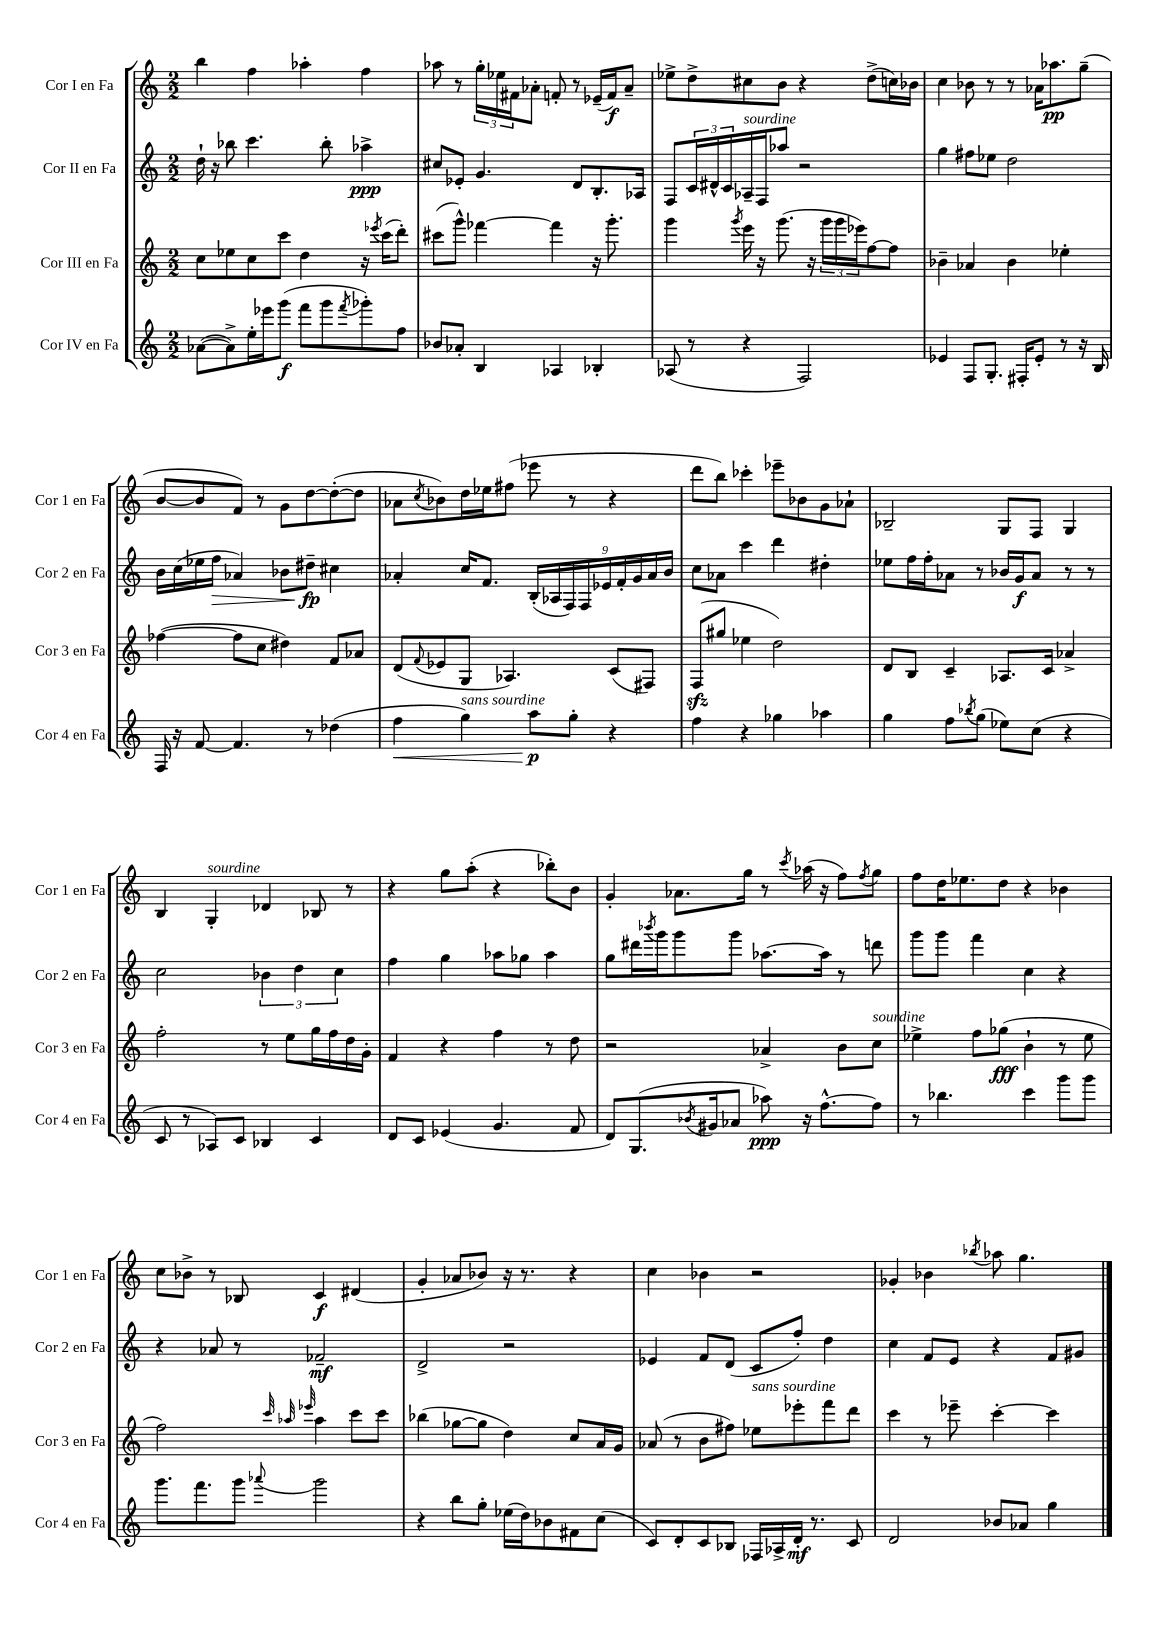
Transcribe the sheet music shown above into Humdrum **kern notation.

**kern	**dynam	**kern	**dynam	**kern	**dynam	**kern	**dynam
*part4	*part4	*part3	*part3	*part2	*part2	*part1	*part1
*staff4	*staff4	*staff3	*staff3	*staff2	*staff2	*staff1	*staff1
*I"Cor IV en Fa	*	*I"Cor III en Fa	*	*I"Cor II en Fa	*	*I"Cor I en Fa	*
*I'Cor 4 en Fa	*	*I'Cor 3 en Fa	*	*I'Cor 2 en Fa	*	*I'Cor 1 en Fa	*
*clefG2	*	*clefG2	*	*clefG2	*	*clefG2	*
*k[]	*	*k[]	*	*k[]	*	*k[]	*
*M2/2	*	*M2/2	*	*M2/2	*	*M2/2	*
=32	=32	=32	=32	=32	=32	=32	=32
([8a-X\L	.	8cc\L	.	16dd`\	.	4bb\	.
.	.	.	.	16r	.	.	.
8a-^\])	.	8ee-X\	.	8bb-X\	.	.	.
16ee'\L	.	8cc\	.	4.ccc\	.	4ff\	.
16eee-X\J	.	.	.	.	.	.	.
(8ggg\J	f	8ccc\J	.	.	.	.	.
8fff\L	.	4dd\	.	.	.	4aa-X'\	.
8ggg\	.	.	.	8bb-'\	.	.	.
8qfff/	.	.	.	.	.	.	.
8ggg-X'\)	.	16r	.	4aa-X^\	ppp	4ff\	.
.	.	8qeee-X/	.	.	.	.	.
.	.	(16ccc\KL	.	.	.	.	.
8ff\J	.	8ddd'\J)	.	.	.	.	.
=33	=33	=33	=33	=33	=33	=33	=33
8b-X/L	.	(8ccc#X\L	.	8cc#X/L	.	8aa-X\	.
8a-X'/J	.	8ggg^^\J)	.	8e-X'/J	.	8r	.
4B/	.	[4fff-X\	.	4.g/	.	24gg'\LL	.
.	.	.	.	.	.	24ee-X\	.
.	.	.	.	.	.	24f#X\J	.
.	.	.	.	.	.	8a-X'\J	.
4A-X/	.	4fff-\]	.	.	.	8fn'/	.
.	.	.	.	8d/L	.	8r	.
4B-X'/	.	16r	.	8.B'/	.	(16e-X~/LL	.
.	.	8.ggg'\	.	.	.	16f/J)	f
.	.	.	.	.	.	8a-~/J	.
.	.	.	.	16A-X/Jk	.	.	.
=34	=34	=34	=34	=34	=34	=34	=34
(8A-X/	.	4ggg\	.	8F/L	.	8ee-X^\L	.
8r	.	.	.	24c/L	.	8dd^\	.
.	.	.	.	24d#X^^/	.	.	.
.	.	.	.	24c/	.	.	.
.	.	8qggg/	.	.	.	.	.
!	!	!	!	!LO:TX:a:i:t=sourdine	!	!	!
4r	.	16eee\	.	16A-X~/	.	8cc#X\	.
.	.	16r	.	16F/J	.	.	.
.	.	(8.ggg\	.	8aa-X/J	.	8b\J	.
2F/)	.	.	.	2r	.	4r	.
.	.	16r	.	.	.	.	.
.	.	24ggg\LL	.	.	.	.	.
.	.	24ggg\	.	.	.	.	.
.	.	24eee-X\J)	.	.	.	.	.
.	.	[8ff\	.	.	.	(8dd^\L	.
.	.	8ff\J]	.	.	.	16ccn\L)	.
.	.	.	.	.	.	16b-X\JJ	.
=35	=35	=35	=35	=35	=35	=35	=35
4e-X/	.	4b-X~\	.	4gg\	.	4cc\	.
8F/L	.	4a-X/	.	8ff#X\L	.	8b-X\	.
8.G'/J	.	.	.	8ee-X\J	.	8r	.
.	.	4b-\	.	2dd\	.	8r	.
16F#X'/KL	.	.	.	.	.	.	.
8e-'/J	.	.	.	.	.	16a-X\KL	.
.	.	.	.	.	.	8.aa-X\	pp
8r	.	4ee-X'\	.	.	.	.	.
16r	.	.	.	.	.	(8gg~\J	.
16B/	.	.	.	.	.	.	.
!!LO:LB:g=z
=36	=36	=36	=36	=36	=36	=36	=36
16F/	.	([4ff-X\	.	16b\LL	.	[8b/L	.
16r	.	.	.	(16cc\	.	.	.
[8f/	.	.	.	16ee-X\	.	8b/]	.
!	!	!	!	!	!LO:HP:b	!	!
.	.	.	.	16ff\JJ	>	.	.
4.f/]	.	8ff-\L]	.	4a-X/)	.	8f/J)	.
.	.	8cc\J	.	.	.	8r	.
.	.	4dd#X\)	.	8b-X\L	.	8g\L	.
8r	.	.	.	8dd#X~\J	fp	[8dd\	.
(4dd-X\	.	8f/L	.	4cc#X\	]	(8dd'\_	.
.	.	8a-X/J	.	.	.	8dd\J]	.
=37	=37	=37	=37	=37	=37	=37	=37
!	!LO:HP:b	!	!	!	!	!	!
4ff\	<	(8d/L	.	4a-X'/	.	8a-X\L	.
.	.	8qqf/	.	.	.	8qcc/	.
.	.	8e-X/	.	.	.	8b-X\)	.
!LO:TX:a:i:t=sans sourdine	!	!	!	!	!	!	!
4gg\)	.	8G/J	.	16cc/KL	.	16dd\L	.
.	.	.	.	8.f/J	.	16ee-X\J	.
.	.	4.A-X/)	.	.	.	(8ff#X\J	.
8aa\L	p	.	.	(18B'/LL	.	8eee-X\	.
.	.	.	.	18A-X/	.	.	.
.	.	.	.	18F/)	.	.	.
8gg'\J	[	.	.	.	.	8r	.
.	.	.	.	18F/	.	.	.
.	.	.	.	18e-X/	.	.	.
4r	.	(8c/L	.	.	.	4r	.
.	.	.	.	18f'/	.	.	.
.	.	.	.	18g/	.	.	.
.	.	8F#X/J)	.	.	.	.	.
.	.	.	.	18a-/	.	.	.
.	.	.	.	18b/JJ	.	.	.
=38	=38	=38	=38	=38	=38	=38	=38
4ff\	.	(8Fzz/L	.	8cc\L	.	8ddd\L	.
.	.	8gg#X/J	.	8a-X\J	.	8bb\J)	.
4r	.	4ee-X\	.	4ccc\	.	4ccc-X'\	.
4gg-X\	.	2dd\)	.	4ddd\	.	8eee-X~\L	.
.	.	.	.	.	.	8b-X\	.
4aa-X\	.	.	.	4dd#X'\	.	8g\	.
.	.	.	.	.	.	8a-X`\J	.
=39	=39	=39	=39	=39	=39	=39	=39
4gg\	.	8d/L	.	8ee-X\L	.	2B-X~/	.
.	.	8B/J	.	16ff\L	.	.	.
.	.	.	.	16ff'\J	.	.	.
8ff\L	.	4c~/	.	8a-X\J	.	.	.
8qbb-X/	.	.	.	.	.	.	.
(8gg\J	.	.	.	8r	.	.	.
8ee-X\L)	.	8.A-X/L	.	16b-X/LL	.	8G/L	.
.	.	.	.	16g/J	f	.	.
(8cc\J	.	.	.	8a-/J	.	8F/J	.
.	.	16c/Jk	.	.	.	.	.
4r	.	4a-X^/	.	8r	.	4G/	.
.	.	.	.	8r	.	.	.
!!LO:LB:g=z
=40	=40	=40	=40	=40	=40	=40	=40
8c/	.	2ff'\	.	2cc\	.	4B/	.
8r	.	.	.	.	.	.	.
!	!	!	!	!	!	!LO:TX:a:i:t=sourdine	!
8A-X/L)	.	.	.	.	.	4G'/	.
8c/J	.	.	.	.	.	.	.
4B-X/	.	8r	.	6b-X\	.	4d-X/	.
.	.	8ee\L	.	.	.	.	.
.	.	.	.	6dd\	.	.	.
4c/	.	16gg\L	.	.	.	8B-X/	.
.	.	16ff\	.	.	.	.	.
.	.	.	.	6cc\	.	.	.
.	.	16dd\	.	.	.	8r	.
.	.	16g'\JJ	.	.	.	.	.
=41	=41	=41	=41	=41	=41	=41	=41
8d/L	.	4f/	.	4ff\	.	4r	.
8c/J	.	.	.	.	.	.	.
(4e-X/	.	4r	.	4gg\	.	8gg\L	.
.	.	.	.	.	.	(8aa'\J	.
4.g/	.	4ff\	.	8aa-X\L	.	4r	.
.	.	.	.	8gg-X\J	.	.	.
.	.	8r	.	4aa-\	.	8bb-X'\L)	.
8f/	.	8dd\	.	.	.	8b\J	.
=42	=42	=42	=42	=42	=42	=42	=42
8d/L)	.	2r	.	8gg\L	.	4g'/	.
(8.G/	.	.	.	16ddd#X\L	.	.	.
.	.	.	.	8qbbb-X/	.	.	.
.	.	.	.	16ggg\J	.	.	.
.	.	.	.	8ggg\	.	8.a-X\L	.
8qb-X/	.	.	.	.	.	.	.
16g#X/k	.	.	.	.	.	.	.
8a-X/J	.	.	.	8ggg\J	.	.	.
.	.	.	.	.	.	16gg\Jk	.
8aa-X\)	ppp	4a-X^/	.	[8.aa-X\L	.	8r	.
.	.	.	.	.	.	8qccc/	.
16r	.	.	.	.	.	(16aa-X\	.
[8.ff^^\L	.	.	.	16aa-\Jk]	.	16r	.
.	.	8b\L	.	8r	.	8ff\L)	.
.	.	.	.	.	.	8qff/	.
!	!	!LO:TX:a:i:t=sourdine	!	!	!	!	!
8ff\J]	.	8cc\J	.	8dddn\	.	8gg\J	.
=43	=43	=43	=43	=43	=43	=43	=43
8r	.	4ee-X^\	.	8ggg\L	.	8ff\L	.
4.bb-X\	.	.	.	8ggg\J	.	16dd\K	.
.	.	.	.	.	.	8.ee-X\	.
.	.	8ff\L	.	4fff\	.	.	.
.	.	(8gg-X\J	fff	.	.	8dd\J	.
4ccc\	.	4b`\	.	4cc\	.	4r	.
8ggg\L	.	8r	.	4r	.	4b-X\	.
8ggg\J	.	8ee-\	.	.	.	.	.
!!LO:LB:g=z
=44	=44	=44	=44	=44	=44	=44	=44
8.ggg\L	.	2ff\)	.	4r	.	8cc\L	.
.	.	.	.	.	.	8b-X^\J	.
8.fff\	.	.	.	.	.	.	.
.	.	.	.	8a-X/	.	8r	.
8ggg\J	.	.	.	8r	.	8B-X/	.
.	.	32qqccc/	.	.	.	.	.
.	.	32qqaa-X/	.	.	.	.	.
8qqaaa-X/	.	32qqeee-X/	.	.	.	.	.
2ggg\	.	4aa-\	.	2f-X~/	mf	4c/	f
.	.	8ccc\L	.	.	.	(4d#X/	.
.	.	8ccc\J	.	.	.	.	.
=45	=45	=45	=45	=45	=45	=45	=45
4r	.	(4bb-X\	.	2d^/	.	4g'/	.
8bb\L	.	[8gg-X\L	.	.	.	8a-X/L	.
8gg'\J	.	8gg-\J]	.	.	.	8b-X/J)	.
(16ee-X\LL	.	4dd\)	.	2r	.	16r	.
16dd\J)	.	.	.	.	.	8.r	.
8b-X\	.	.	.	.	.	.	.
8f#X\	.	8cc/L	.	.	.	4r	.
(8cc\J	.	16a/L	.	.	.	.	.
.	.	16g/JJ	.	.	.	.	.
=46	=46	=46	=46	=46	=46	=46	=46
8c/L)	.	(8a-X/	.	4e-X/	.	4cc\	.
8d'/	.	8r	.	.	.	.	.
8c/	.	8b\L	.	8f/L	.	4b-X\	.
8B-X/J	.	8ff#X\J)	.	(8d/J	.	.	.
!	!	!LO:TX:a:i:t=sans sourdine	!	!	!	!	!
16F-X/LL	.	8ee-X\L	.	8c/L	.	2r	.
16A-X^/	.	.	.	.	.	.	.
16d'/JJ	mf	8eee-X'\	.	8ff'/J)	.	.	.
8.r	.	.	.	.	.	.	.
.	.	8fff\	.	4dd\	.	.	.
8c/	.	8ddd\J	.	.	.	.	.
=47	=47	=47	=47	=47	=47	=47	=47
2d/	.	4ccc\	.	4cc\	.	4g-X'/	.
.	.	8r	.	8f/L	.	4b-X\	.
.	.	8eee-X~\	.	8e/J	.	.	.
.	.	.	.	.	.	8qbb-X/	.
8b-X/L	.	[4ccc'\	.	4r	.	8aa-X\	.
8a-X/J	.	.	.	.	.	4.gg\	.
4gg\	.	4ccc\]	.	8f/L	.	.	.
.	.	.	.	8g#X/J	.	.	.
==	==	==	==	==	==	==	==
*-	*-	*-	*-	*-	*-	*-	*-
